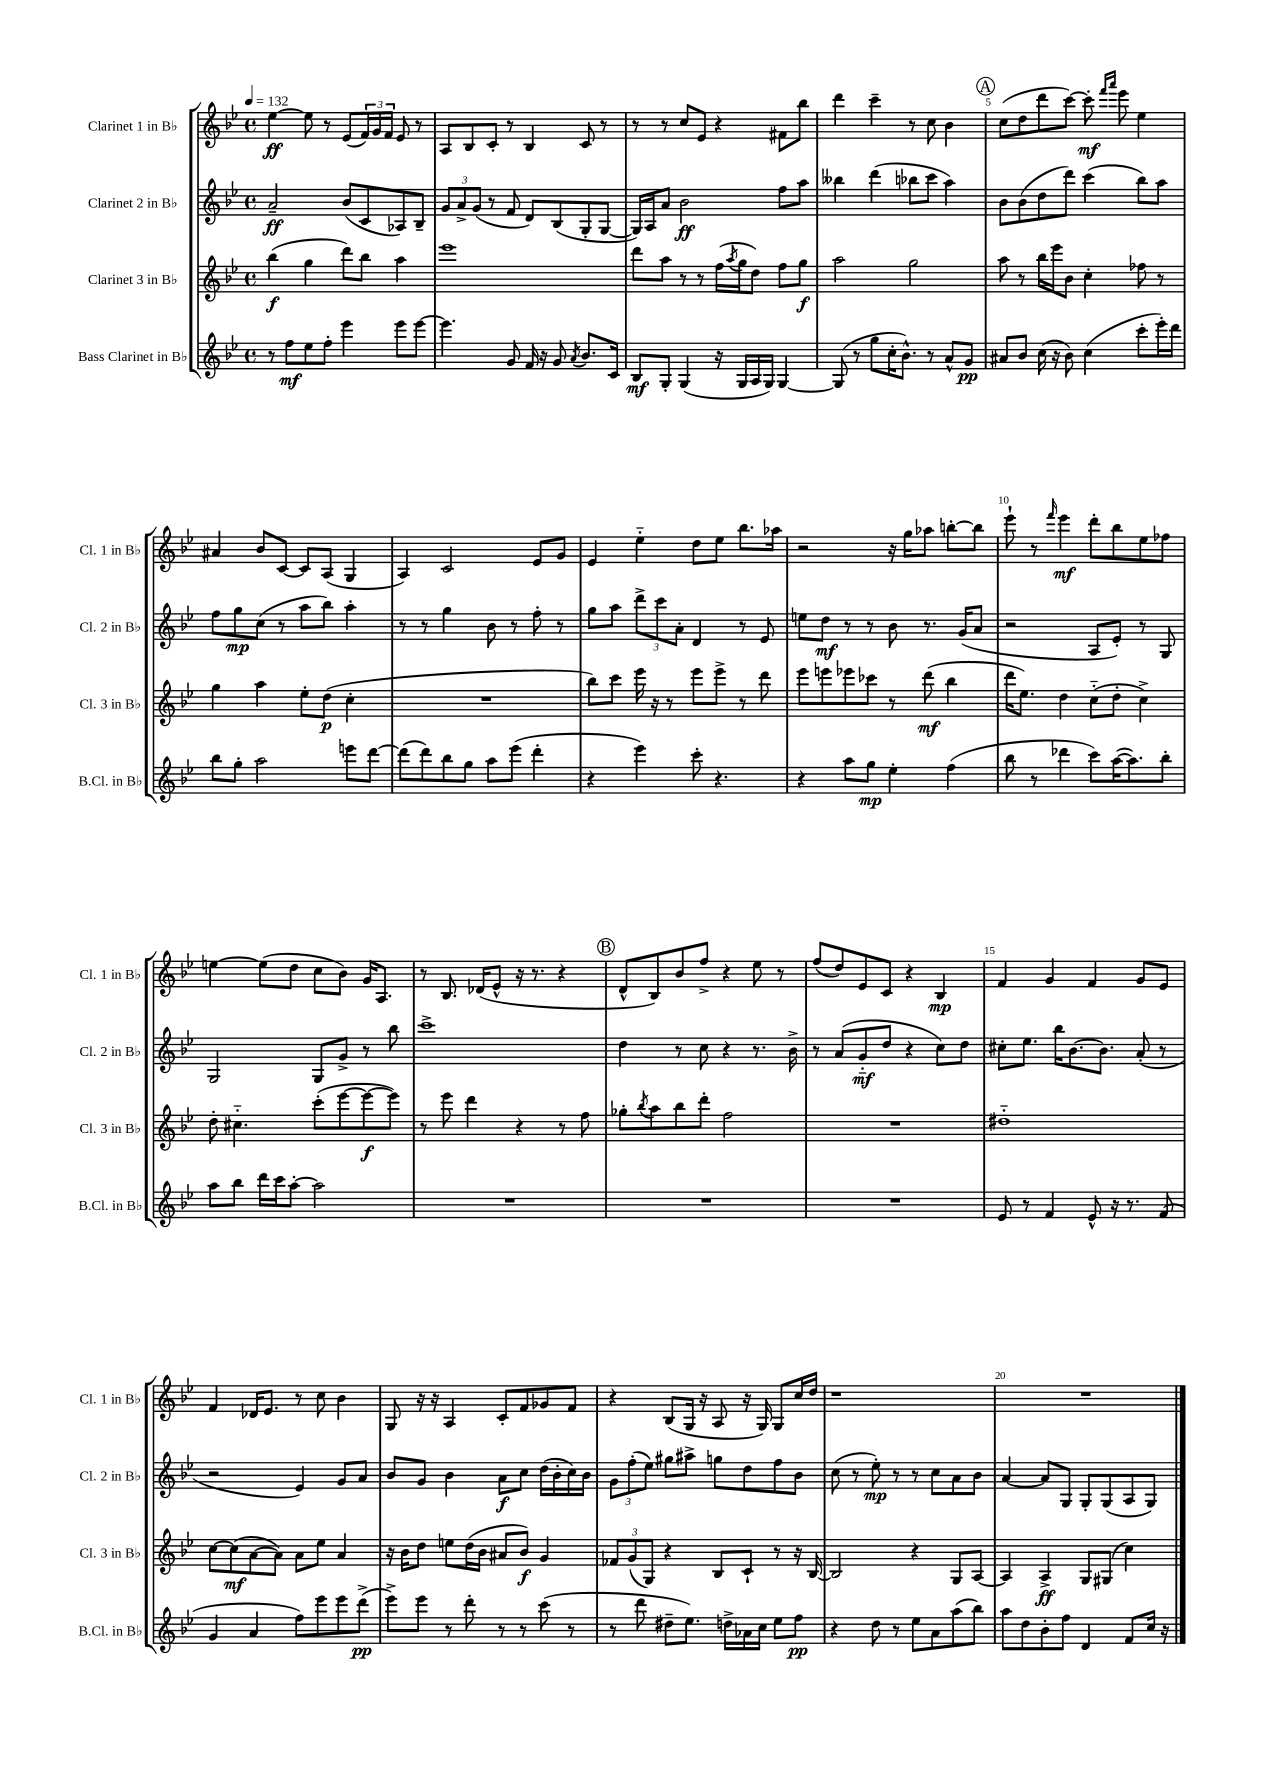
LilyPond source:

<<
\new StaffGroup <<
\new Staff = "s0" \with { instrumentName = "Clarinet 1 in Bb" shortInstrumentName = "Cl. 1 in Bb" } {
    \clef treble \key bes \major \defaultTimeSignature \time 4/4 \tempo 4 = 132
    ees''4~\ff ees''8 r8 ees'8( \tuplet 3/2 { f'16) g'16 f'16 } ees'8 r8 |
    a8 bes8 c'8-. r8 bes4 c'8 r8 |
    r8 r8 c''8 ees'8 r4 fis'8 bes''8 |
    d'''4 c'''4-- r8 c''8 bes'4 |
    \mark \markup { \circle "A" } c''8( d''8 d'''8 c'''8~) c'''8-.\mf \grace { f'''16 a'''16 } ees'''8 ees''4 |
    ais'4 bes'8 c'8~ c'8 a8( g4 |
    a4) c'2 ees'8 g'8 |
    ees'4 ees''4-_ d''8 ees''8 bes''8. aes''16 |
    r2 r16 g''16 aes''8 b''8~-. b''8 |
    ees'''8-! r8 \grace { f'''16 } ees'''4\mf d'''8-. bes''8 ees''8 fes''8 |
    e''4~ e''8( d''8 c''8 bes'8) g'16 a8. |
    r8 bes8. des'16( ees'8-^ r16 r8. r4 |
    \mark \markup { \circle "B" } d'8-^ bes8) bes'8 f''8-> r4 ees''8 r8 |
    f''8( d''8) ees'8 c'8 r4 bes4\mp |
    f'4 g'4 f'4 g'8 ees'8 |
    f'4 des'16 ees'8. r8 c''8 bes'4 |
    g8 r16 r16 a4 c'8-. f'8 ges'8 f'8 |
    r4 bes8( g16 r16 a8 r16 g16) g8 c''16 d''16 |
    r1 |
    R1 \bar "|." |
}
\new Staff = "s1" \with { instrumentName = "Clarinet 2 in Bb" shortInstrumentName = "Cl. 2 in Bb" } {
    \clef treble \key bes \major \defaultTimeSignature \time 4/4
    a'2--\ff bes'8( c'8 aes8) bes8-- |
    \tuplet 3/2 { g'8 a'8-> g'8( } r8 f'8 d'8) bes8( g8-. g8~ |
    g16) a16 a'8 bes'2\ff f''8 a''8 |
    beses''4 d'''4( bes''8 c'''8 a''4) |
    \mark \markup { \circle "A" } bes'8 bes'8( d''8 d'''8) c'''4( bes''8) a''8 |
    f''8 g''8\mp c''8( r8 a''8 bes''8) a''4-. |
    r8 r8 g''4 bes'8 r8 f''8-. r8 |
    g''8 a''8 \tuplet 3/2 { d'''8-> c'''8 a'8-. } d'4 r8 ees'8 |
    e''8 d''8\mf r8 r8 bes'8 r8. g'16( a'8 |
    r2 a8 ees'8-.) r8 g8 |
    g2 g8 g'8-> r8 bes''8 |
    c'''1-> |
    \mark \markup { \circle "B" } d''4 r8 c''8 r4 r8. bes'16-> |
    r8 a'8( g'8-_\mf d''8 r4 c''8) d''8 |
    cis''8-. ees''8. bes''16 bes'8.~ bes'8. a'8-.( r8 |
    r2 ees'4) g'8 a'8 |
    bes'8 g'8 bes'4 a'8\f c''8 d''16( bes'16-. c''16) bes'16 |
    \tuplet 3/2 { g'8 f''8-.( ees''8) } gis''8 ais''8-> g''8 d''8 f''8 bes'8 |
    c''8( r8 ees''8-.\mp) r8 r8 c''8 a'8 bes'8 |
    a'4~ a'8 g8 g8-. g8( a8 g8) \bar "|." |
}
\new Staff = "s2" \with { instrumentName = "Clarinet 3 in Bb" shortInstrumentName = "Cl. 3 in Bb" } {
    \clef treble \key bes \major \defaultTimeSignature \time 4/4
    bes''4\f( g''4 d'''8) bes''8 a''4 |
    ees'''1 |
    d'''8 a''8 r8 r8 f''16( \acciaccatura { a''8 } g''16 d''8) f''8 g''8\f |
    a''2 g''2 |
    \mark \markup { \circle "A" } a''8 r8 bes''16 ees'''16 bes'8 c''4-. fes''8 r8 |
    g''4 a''4 ees''8-. d''8\p( c''4-. |
    R1 |
    bes''8) c'''8 ees'''16 r16 r8 ees'''8 ees'''8-> r8 d'''8 |
    ees'''8 e'''8 ees'''8 ces'''8 r8 d'''8\mf( bes''4 |
    d'''16 ees''8.) d''4 c''8-_( d''8-. c''4->) |
    d''8-. cis''4.-_ c'''8-.( ees'''8~ ees'''8~\f ees'''8) |
    r8 ees'''8 d'''4 r4 r8 f''8 |
    \mark \markup { \circle "B" } ges''8-. \acciaccatura { bes''8 } a''8 bes''8 d'''8-. f''2 |
    R1 |
    dis''1-_ |
    c''8~ c''8\mf( a'8~ a'8) a'8 ees''8 a'4 |
    r16 bes'16 d''8 e''8 d''16( bes'16 ais'8 bes'8\f) g'4 |
    \tuplet 3/2 { fes'8 g'8( g8) } r4 bes8 c'8-! r8 r16 bes16~ |
    bes2 r4 g8 a8~ |
    a4 a4->\ff g8 gis8( c''4) \bar "|." |
}
\new Staff = "s3" \with { instrumentName = "Bass Clarinet in Bb" shortInstrumentName = "B.Cl. in Bb" } {
    \clef treble \key bes \major \defaultTimeSignature \time 4/4
    r8 f''8\mf ees''8 f''8-. ees'''4 ees'''8 ees'''8~ |
    ees'''4. g'8 f'16 r16 g'8 \acciaccatura { a'8 } bes'8. c'16 |
    bes8\mf g8-. g4( r16 g16 a16 g16) g4~ |
    g8( r8 g''8 c''16-. bes'8.-^) r8 a'8-^ g'8\pp |
    \mark \markup { \circle "A" } ais'8 bes'8 c''16( r16 bes'8) c''4( c'''8-. ees'''16-.) d'''16 |
    bes''8 g''8-. a''2 e'''8 d'''8~ |
    d'''8( d'''8) bes''8 g''8 a''8 ees'''8( d'''4-. |
    r4 ees'''4) c'''8-. r4. |
    r4 a''8 g''8\mp ees''4-. f''4( |
    bes''8 r8 des'''4 c'''8) a''16~( a''8.) bes''8-. |
    a''8 bes''8 d'''16 c'''16 a''8~-. a''2 |
    R1 |
    \mark \markup { \circle "B" } R1 |
    R1 |
    ees'8 r8 f'4 ees'8-^ r16 r8. f'8( |
    g'4 a'4 f''8) ees'''8 ees'''8 d'''8->\pp( |
    ees'''8->) ees'''8 r8 d'''8-. r8 r8 c'''8( r8 |
    r8 d'''8 dis''8-- ees''8.) d''16-> aes'16 c''16 ees''8 f''8\pp |
    r4 d''8 r8 ees''8 a'8 a''8( bes''8) |
    a''8 d''8 bes'8-. f''8 d'4 f'8 c''16 r16 \bar "|." |
}
>>
>>
\layout { \context { \Score \override BarNumber.break-visibility = ##(#f #t #t) barNumberVisibility = #(every-nth-bar-number-visible 5) } }
